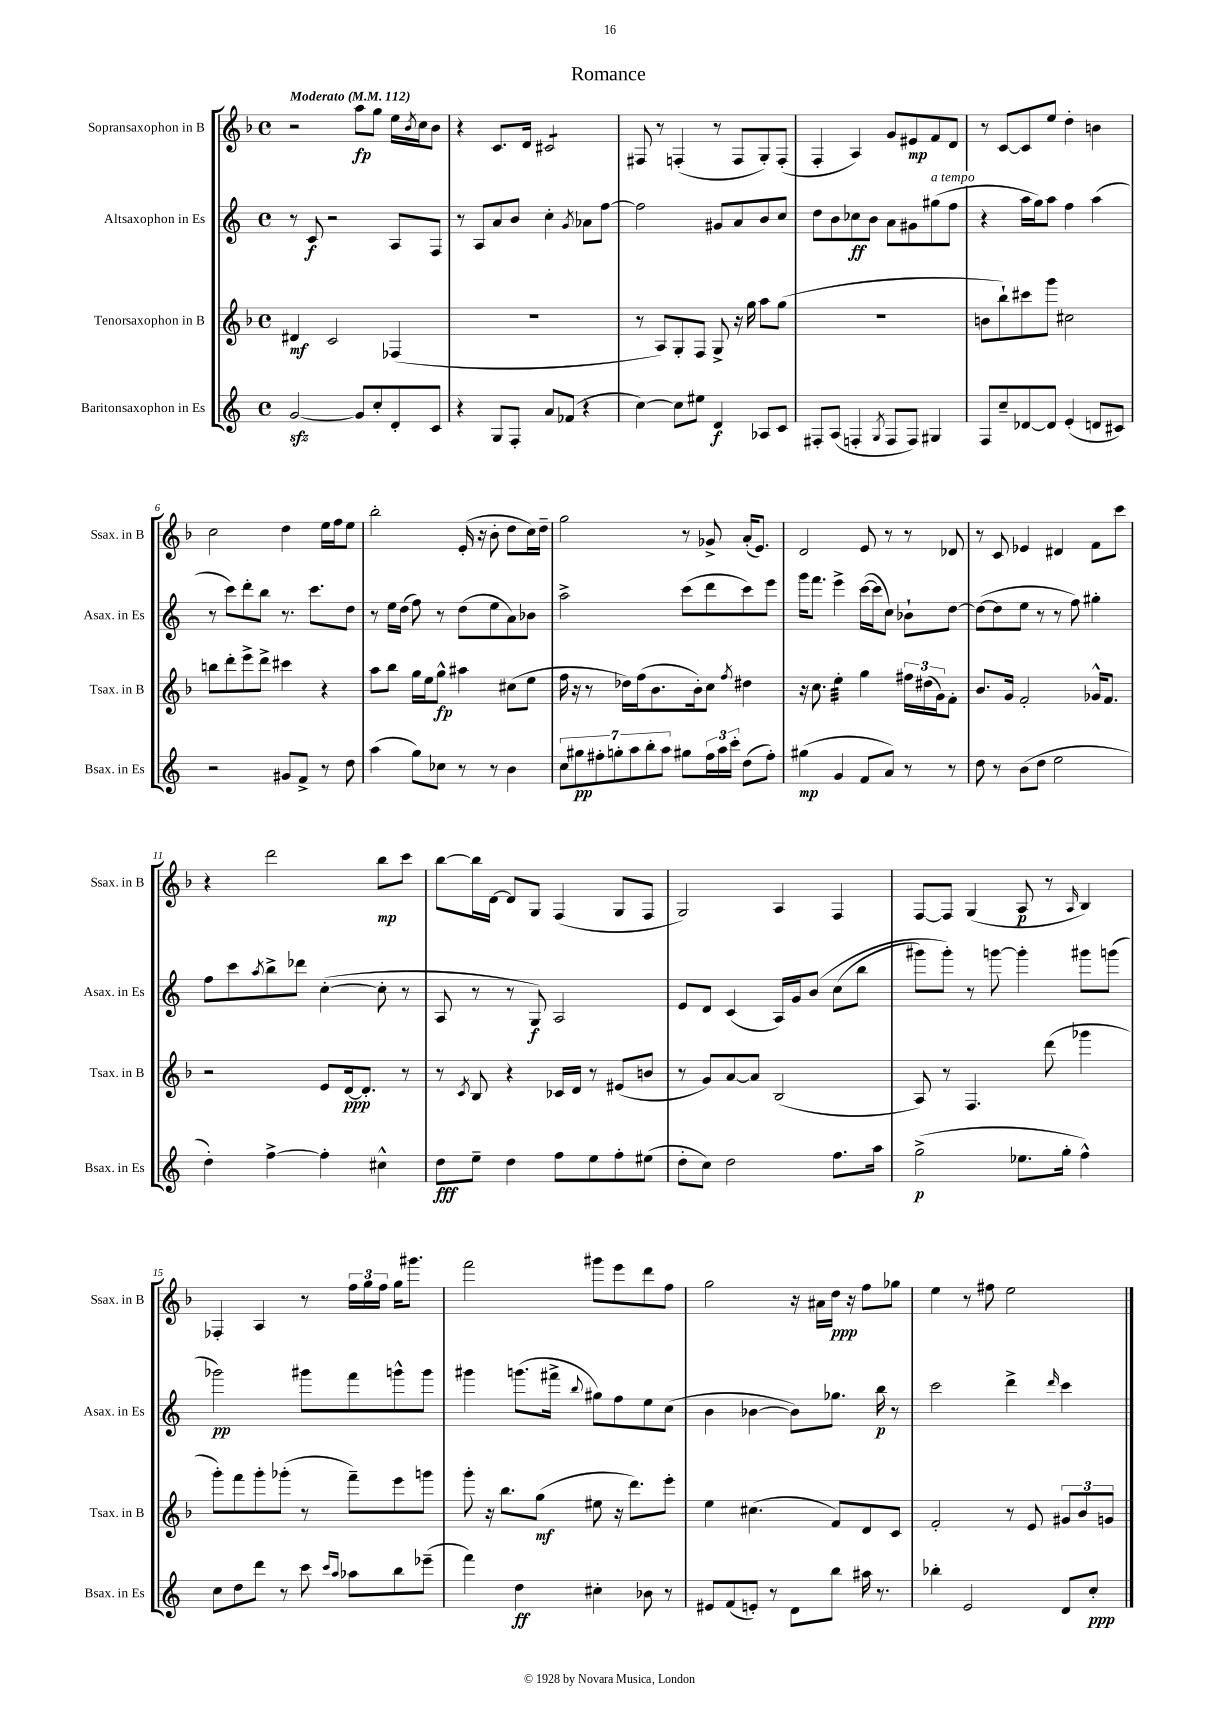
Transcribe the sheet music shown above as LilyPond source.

\header { title = "Romance" }
<<
\new StaffGroup <<
\new Staff = "s0" \with { instrumentName = "Sopransaxophon in B" shortInstrumentName = "Ssax. in B" } {
    \clef treble \key f \major \defaultTimeSignature \time 4/4 \tempo "Moderato" 4 = 112
    r2 a''8\fp g''8 e''16 \acciaccatura { bes'8 } c''16 bes'8 |
    r4 c'8. d'16 cis'2:8 |
    fis8 r8 f4-.( r8 f8 g8-.) f8-.( |
    f4-. a4) g'8 eis'8\mp f'8 d'8 |
    r8 c'8~ c'8 e''8 d''4-. b'4 |
    c''2 d''4 e''16 f''16 e''8 |
    bes''2-. e'16-.( r16 bes'8-. d''8 c''16) d''16-- |
    g''2 r8 ges'8-> a'16-.( e'8.) |
    d'2 e'8 r8 r8 des'8 |
    r8 c'8 ees'4 dis'4 f'8 c'''8 |
    r4 d'''2 bes''8\mp c'''8 |
    bes''8~ bes''16 d'16~ d'8 g8 f4( g8 f8 |
    g2) a4 f4 |
    f8~ f8 g4( a8\p r8 \grace { a16 } bes4) |
    fes4-. a4 r8 \tuplet 3/2 { f''16 g''16 f''16 } g''16 gis'''8. |
    f'''2 gis'''8 e'''8 d'''8 f''8 |
    g''2 r16 ais'16 d''16\ppp r16 f''8 ges''8 |
    e''4 r8 fis''8 e''2 \bar "|." |
}
\new Staff = "s1" \with { instrumentName = "Altsaxophon in Es" shortInstrumentName = "Asax. in Es" } {
    \clef treble \key c \major \defaultTimeSignature \time 4/4
    r8 c'8\f r2 a8 f8 |
    r8 a8 a'8 b'8 c''4-. \acciaccatura { g'8 } aes'8 f''8~ |
    f''2 gis'8 a'8 b'8 c''8 |
    d''8 b'8 ces''8\ff b'8 a'8 gis'8 gis''8^\markup { \italic "a tempo" }( f''8 |
    r4 a''16 g''16) a''8 f''4 a''4( |
    r8 c'''8) d'''8-. b''8 r8. c'''8. d''8 |
    r8 e''16 d''16( f''8) r8 d''8( e''8 a'8) bes'8 |
    a''2-> c'''8( d'''8 c'''8) e'''8 |
    g'''16 f'''8. e'''4-> c'''16~( c'''16 c''8) bes'8-! d''8~ |
    d''8~( d''8 e''8 r8 r8 f''8) gis''4-. |
    f''8 c'''8 \acciaccatura { a''8 } b''8-> des'''8 c''4~-.( c''8-. r8 |
    a8 r8 r8 g8\f) a2 |
    e'8 d'8 c'4( a16) g'16 b'8\( c''8( b''8 |
    gis'''8) gis'''8-.\) r8 g'''8~ g'''4-. gis'''8 g'''8( |
    ges'''2\pp) gis'''8 f'''8 g'''8-^ g'''8 |
    gis'''4 g'''8.( fis'''16-> \appoggiatura { b''8 } gis''8) f''8 e''8 c''8( |
    b'4 bes'4~ bes'8) ges''8. b''16\p r8 |
    c'''2 d'''4-> \grace { d'''16 } c'''4 \bar "|." |
}
\new Staff = "s2" \with { instrumentName = "Tenorsaxophon in B" shortInstrumentName = "Tsax. in B" } {
    \clef treble \key f \major \defaultTimeSignature \time 4/4
    dis'4\mf c'2 fes4( |
    R1 |
    r8 a8) g8-. f8 g8-> r16 g''16 a''8 g''8( |
    R1 |
    b'8 bes''8-!) cis'''8 g'''8 cis''2 |
    b''8 d'''8-. e'''8-> d'''8-> cis'''4 r4 |
    a''8 bes''8 g''16 e''16 g''8-^\fp ais''4 cis''8( e''8 |
    f''16 r16 r8 des''16) f''16( bes'8. bes'16-.) c''8 \acciaccatura { f''8 } dis''4 |
    r16 c''8. e''4:32-. g''4 \tuplet 3/2 { fis''16 dis''16( g'16) } f'8-. |
    bes'8. g'16 f'2-. ges'16-^ f'8. |
    r2 e'8 d'16~\ppp d'8.-. r8 |
    r8 \acciaccatura { c'8 } bes8 r4 ces'16 d'16 r8 eis'8( b'8 |
    r8 g'8) a'8~ a'8 bes2( |
    a8) r8 f4. d'''8( ges'''4 |
    g'''8-.) f'''8 g'''8-. ges'''8-.( r8 f'''8--) e'''8 g'''8 |
    g'''8-. r16 bes''8. g''8\mf( eis''8 r16 d'''8.) e'''8-. |
    e''4 cis''4.( f'8) d'8 c'8 |
    f'2-. r8 e'8 \tuplet 3/2 { gis'8 bes'8 g'8 } \bar "|." |
}
\new Staff = "s3" \with { instrumentName = "Baritonsaxophon in Es" shortInstrumentName = "Bsax. in Es" } {
    \clef treble \key c \major \defaultTimeSignature \time 4/4
    g'2~\sfz g'8 c''8-. d'8-. c'8 |
    r4 g8 f8-. a'8 fes'8( r4 |
    c''4~) c''8 eis''8 d'4\f aes8 c'8 |
    fis8-. a8( f4-. \acciaccatura { g8 } f8 f8) gis4 |
    f8 c''8-- des'8~ des'8 e'4-.( d'8 cis'8) |
    r2 gis'8 f'8-> r8 d''8 |
    a''4( g''8) ces''8 r8 r8 b'4 |
    \tuplet 7/4 { c''8 gis''8\pp fis''8-. g''8-. a''8 b''8-. a''8 } gis''8 \tuplet 3/2 { fis''16 a''16 c'''16-. } d''8( fis''8-.) |
    gis''4\mp( g'4 f'8 a'8) r8 r8 |
    d''8 r8 b'8( d''8 e''2 |
    d''4-.) f''4~-> f''4-. cis''4-^ |
    d''8\fff e''8-- d''4 f''8 e''8 f''8-. eis''8( |
    d''8-. c''8) d''2 f''8. a''16 |
    g''2->\p( ees''8. g''16-. f''4-^) |
    c''8 d''8 d'''8 r8 c'''8 \grace { c'''16 a''16 } aes''8 b''8 ees'''8--( |
    f'''4) d''4\ff cis''4-. bes'8 r8 |
    eis'8 f'8( e'8-.) r8 d'8 b''8 ais''16 r8. |
    bes''4-. e'2 d'8 c''8-.\ppp \bar "|." |
}
>>
>>
